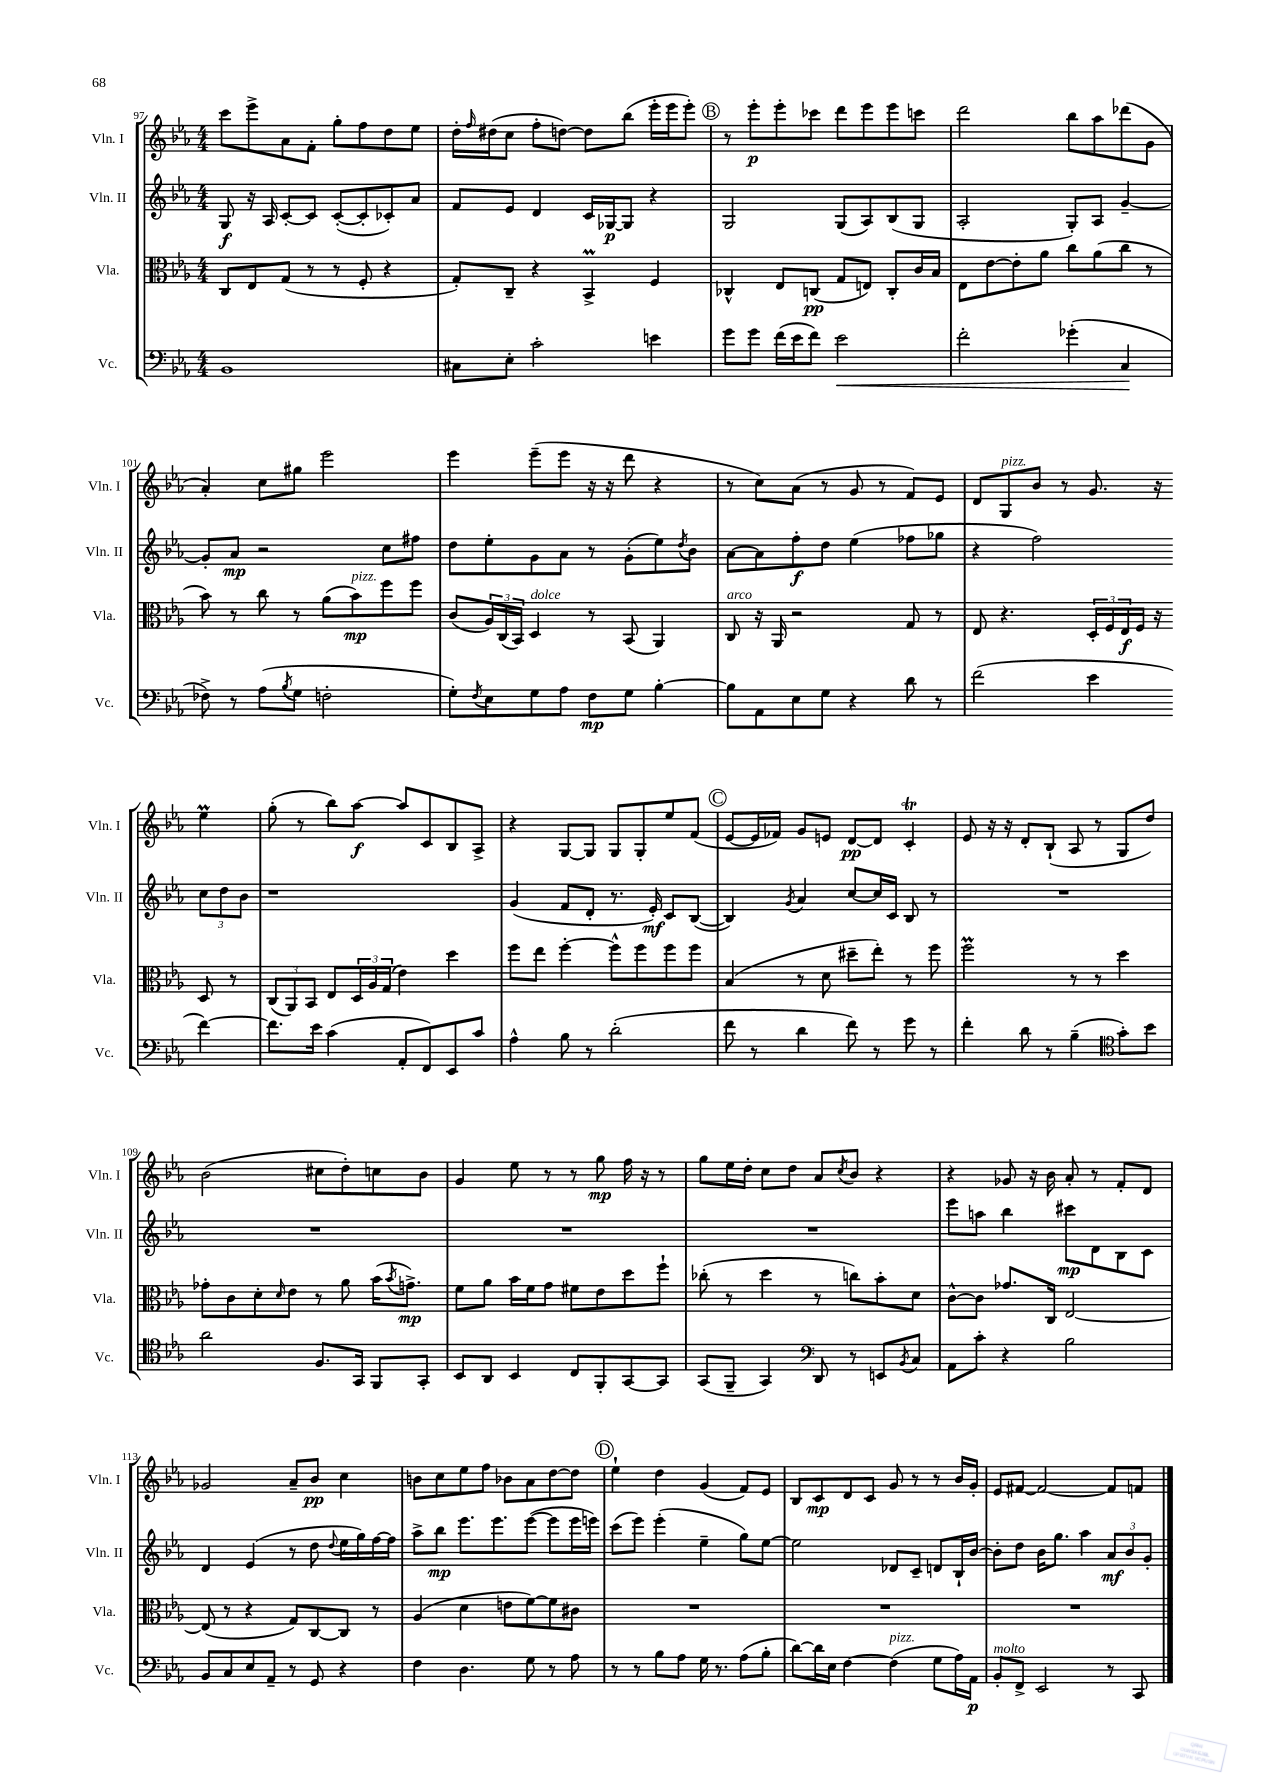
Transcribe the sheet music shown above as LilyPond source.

<<
\new StaffGroup <<
\new Staff = "s0" \with { instrumentName = "Vln. I" shortInstrumentName = "Vln. I" } {
    \clef treble \key ees \major \numericTimeSignature \time 4/4
    c'''8 ees'''8-> aes'8 f'8-. g''8-. f''8 d''8 ees''8 |
    d''16-. \grace { f''16 } dis''16( c''8 f''8-. d''8~) d''8 bes''8( ees'''16-. ees'''16 ees'''8-.) |
    \mark \markup { \circle "B" } r8 ees'''8-.\p ees'''8-. ces'''8 d'''8 ees'''8 ees'''8 c'''8 |
    d'''2 bes''8 aes''8 des'''8( g'8 |
    aes'4-.) c''8 gis''8 ees'''2 |
    ees'''4 ees'''8--( ees'''8 r16 r16 d'''8 r4 |
    r8 c''8) aes'8( r8 g'8 r8 f'8) ees'8 |
    d'8 g8^\markup { \italic "pizz." } bes'8 r8 g'8. r16 ees''4\prall |
    g''8-.( r8 bes''8) aes''8~\f aes''8 c'8 bes8 aes8-> |
    r4 g8~ g8 g8 g8-. ees''8 f'8( |
    \mark \markup { \circle "C" } ees'8~ ees'16 fes'16) g'8 e'8 d'8~\pp d'8 c'4-.\trill |
    ees'8 r16 r16 d'8-. bes8-!( aes8 r8 g8 d''8) |
    bes'2( cis''8 d''8-.) c''8 bes'8 |
    g'4 ees''8 r8 r8 g''8\mp f''16 r16 r8 |
    g''8 ees''16 d''16-. c''8 d''8 aes'8 \acciaccatura { c''8 } bes'8 r4 |
    r4 ges'8 r16 bes'16 aes'8-. r8 f'8-. d'8 |
    ges'2 aes'8-- bes'8\pp c''4 |
    b'8 c''8 ees''8 f''8 bes'8 aes'8 d''8~ d''8 |
    \mark \markup { \circle "D" } ees''4-! d''4 g'4( f'8) ees'8 |
    bes8 c'8\mp d'8 c'8 g'8 r8 r8 bes'16 g'16-. |
    ees'8 fis'8~ fis'2~ fis'8 f'8 \bar "|." |
}
\new Staff = "s1" \with { instrumentName = "Vln. II" shortInstrumentName = "Vln. II" } {
    \clef treble \key ees \major \numericTimeSignature \time 4/4
    g8\f r16 aes16 c'8~-. c'8 c'8~-.( c'8-. ces'8-.) aes'8 |
    f'8 ees'8 d'4 c'16 ges16~\p ges8 r4 |
    \mark \markup { \circle "B" } g2 g8( aes8) bes8( g8 |
    aes2-. g8-.) aes8 g'4~-- |
    g'8-. aes'8\mp r2 c''8 fis''8 |
    d''8 ees''8-. g'8 aes'8 r8 g'8-.( ees''8) \acciaccatura { d''8 } bes'8 |
    aes'8~ aes'8 f''8-.\f d''8 ees''4( fes''8 ges''8 |
    r4 f''2) \tuplet 3/2 { c''8 d''8 bes'8 } |
    r1 |
    g'4( f'8 d'8-. r8. ees'16-.\mf) c'8 bes8~( |
    \mark \markup { \circle "C" } bes4) \acciaccatura { g'8 } aes'4 c''8~ c''16 c'16 bes8 r8 |
    R1 |
    R1 |
    R1 |
    R1 |
    ees'''8 a''8 bes''4 cis'''8\mp d'8 bes8 c'8 |
    d'4 ees'4( r8 d''8 \appoggiatura { d''8 } ees''16 g''16) f''16~ f''16 |
    aes''8-> bes''8\mp ees'''8. ees'''8. ees'''8~( ees'''8 ees'''16 e'''16) |
    \mark \markup { \circle "D" } c'''8( ees'''8) ees'''4-.( ees''4-- g''8) ees''8~ |
    ees''2 des'8 c'8-- d'8 bes16-! bes'16~ |
    bes'8-. d''8 bes'16 g''8. aes''4 \tuplet 3/2 { aes'8\mf bes'8 g'8-. } \bar "|." |
}
\new Staff = "s2" \with { instrumentName = "Vla." shortInstrumentName = "Vla." } {
    \clef alto \key ees \major \numericTimeSignature \time 4/4
    c8 ees8 g8( r8 r8 f8-. r4 |
    g8-.) c8-- r4 bes,4->\prall f4 |
    \mark \markup { \circle "B" } ces4-^ ees8 c8\pp( g8 e8) c8-. c'16 bes16 |
    ees8 ees'8~ ees'8-. aes'8 c''8 aes'8( c''8 r8 |
    bes'8) r8 c''8 r8 aes'8( bes'8\mp^\markup { \italic "pizz." }) f''8 f''8 |
    c'8( \tuplet 3/2 { aes16) c16( bes,16) } d4^\markup { \italic "dolce" } r8 bes,8( aes,4) |
    c8^\markup { \italic "arco" } r16 aes,16 r2 g8 r8 |
    ees8 r4. \tuplet 3/2 { d16-. f16 ees16\f } f16 r16 d8 r8 |
    \tuplet 3/2 { c8( aes,8) bes,8 } ees8 \tuplet 3/2 { d16 aes16 g16( } ees'4) d''4 |
    f''8 ees''8 f''4~-. f''8-^ f''8 f''8 f''8 |
    \mark \markup { \circle "C" } bes4( r8 d'8 dis''8-- ees''8-.) r8 f''8 |
    f''2\prall r8 r8 d''4 |
    ges'8-. c'8 d'8-. \grace { d'16 } ees'8 r8 aes'8 bes'16( \acciaccatura { bes'8 } g'8.->\mp) |
    f'8 aes'8 bes'16 f'16 g'8 fis'8 ees'8 d''8 f''8-! |
    ces''8-.( r8 d''4 r8 c''8) bes'8-. d'8 |
    c'8~-^ c'8 ges'8. c16 ees2~ |
    ees8( r8 r4 g8) c8~ c8 r8 |
    aes4( d'4 e'8 f'8~) f'8 cis'8 |
    \mark \markup { \circle "D" } R1 |
    R1 |
    R1 \bar "|." |
}
\new Staff = "s3" \with { instrumentName = "Vc." shortInstrumentName = "Vc." } {
    \clef bass \key ees \major \numericTimeSignature \time 4/4
    bes,1 |
    cis8 ees8-. c'2-. e'4 |
    \mark \markup { \circle "B" } g'8 g'8 f'16( ees'16 f'8) ees'2\< |
    f'2-. ges'4-.( c4\! |
    fes8->) r8 aes8( \acciaccatura { bes8 } g8 f2-. |
    g8-.) \acciaccatura { f8 } ees8 g8 aes8 f8\mp g8 bes4~-. |
    bes8 aes,8 ees8 g8 r4 d'8 r8 |
    f'2( ees'4 f'4~) |
    f'8. ees'16 c'4( aes,8-. f,8) ees,8 c'8 |
    aes4-^ bes8 r8 d'2-.( |
    \mark \markup { \circle "C" } f'8 r8 d'4 f'8) r8 g'8 r8 |
    f'4-. d'8 r8 bes4--( \clef tenor g'8-.) bes'8 |
    aes'2 f8. g,16 f,8 g,8-. |
    bes,8 aes,8 bes,4 c8 f,8-. g,8~ g,8 |
    g,8( f,8-- g,4) \clef bass d,8 r8 e,8 \acciaccatura { bes,8 } c8 |
    aes,8 c'8-. r4 bes2 |
    bes,8 c8 ees8 aes,8-- r8 g,8 r4 |
    f4 d4. g8 r8 aes8 |
    \mark \markup { \circle "D" } r8 r8 bes8 aes8 g16 r8. aes8( bes8-. |
    d'8~) d'16 ees16 f4~ f4^\markup { \italic "pizz." }( g8 aes16) aes,16\p |
    bes,8-.^\markup { \italic "molto" } f,8-> ees,2 r8 c,8 \bar "|." |
}
>>
>>
\layout { \context { \Score currentBarNumber = #97 } }
